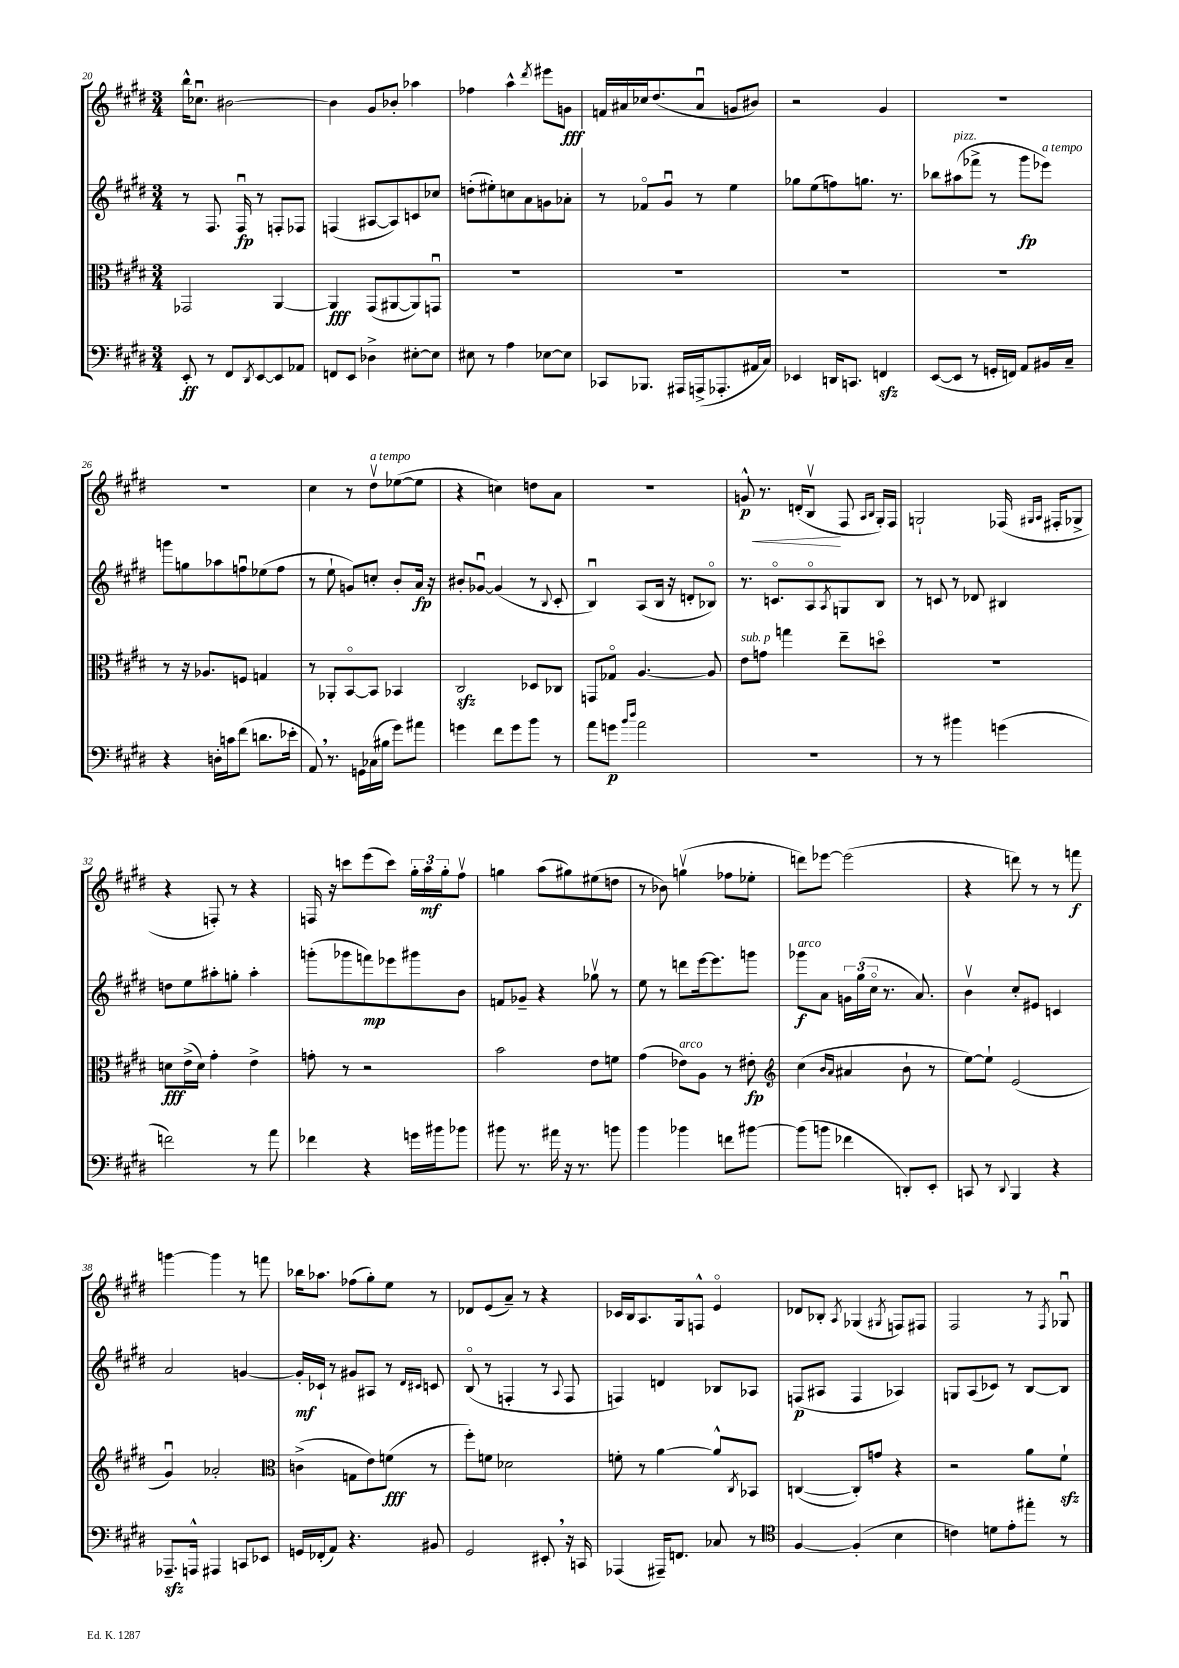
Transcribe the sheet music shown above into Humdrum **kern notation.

**kern	**dynam	**kern	**dynam	**kern	**dynam	**kern	**dynam
*part4	*part4	*part3	*part3	*part2	*part2	*part1	*part1
*staff4	*staff4	*staff3	*staff3	*staff2	*staff2	*staff1	*staff1
*clefF4	*	*clefC3	*	*clefG2	*	*clefG2	*
*k[f#c#g#d#]	*	*k[f#c#g#d#]	*	*k[f#c#g#d#]	*	*k[f#c#g#d#]	*
*M3/4	*	*M3/4	*	*M3/4	*	*M3/4	*
=20	=20	=20	=20	=20	=20	=20	=20
8EE'/	ff	2GG-X/	.	8r	.	16bb^^\KL	.
.	.	.	.	.	.	8.cc-Xu\J	.
8r	.	.	.	8.F#/	.	.	.
8FF#/L	.	.	.	.	.	[2b#X\	.
.	.	.	.	16F#u/	fp	.	.
8qDD#/	.	.	.	.	.	.	.
[8EE/	.	.	.	8r	.	.	.
8EE/]	.	[4AA/	.	8Fn'/L	.	.	.
8AA-X/J	.	.	.	8F-X/J	.	.	.
=21	=21	=21	=21	=21	=21	=21	=21
8FFn/L	.	4AA/]	fff	(4Fn/	.	4b#\]	.
8EE/J	.	.	.	.	.	.	.
4D-X^\	.	(8GG#/L	.	[8A#X/L	.	8g#/L	.
.	.	[8AA#X/	.	8A#/])	.	8b-X'/J	.
[8E#X'\L	.	8AA#/])	.	8cn/	.	4aa-X\	.
8E#\J]	.	8GGnu/J	.	8cc-X/J	.	.	.
=22	=22	=22	=22	=22	=22	=22	=22
8E#X\	.	2.r	.	(8ddn'\L	.	4ff-X\	.
8r	.	.	.	8ee#X'\)	.	.	.
4A\	.	.	.	8ccn\	.	4aa^^\	.
.	.	.	.	8a\	.	.	.
.	.	.	.	.	.	8qddd#/	.
[8E-X\L	.	.	.	8gn\	.	8eee#X\L	.
8E-\J]	.	.	.	8a-X'\J	.	8gn\J	fff
=23	=23	=23	=23	=23	=23	=23	=23
8CC-X/L	.	2.r	.	8r	.	16fn/LL	.
.	.	.	.	.	.	16a#X/	.
8.BBB-X/J	.	.	.	8f-X/L	.	16cc-X/J	.
.	.	.	.	.	.	(8.dd#/	.
.	.	.	.	8g#u/J	.	.	.
16AAA#X/LL	.	.	.	.	.	.	.
(16AAAn^/J	.	.	.	8r	.	8a#u/J	.
8.AAA-X'/	.	.	.	.	.	.	.
.	.	.	.	4ee\	.	8gn/L	.
16AA#X/L	.	.	.	.	.	8b#X/J)	.
16C#/JJ)	.	.	.	.	.	.	.
=24	=24	=24	=24	=24	=24	=24	=24
4EE-X/	.	2.r	.	8gg-X\L	.	2r	.
.	.	.	.	(8ee\	.	.	.
16DDn/KL	.	.	.	8ffn\)	.	.	.
8.CCn/J	.	.	.	.	.	.	.
.	.	.	.	8.ggn\J	.	.	.
4FFnzz/	.	.	.	.	.	4g#/	.
.	.	.	.	8.r	.	.	.
=25	=25	=25	=25	=25	=25	=25	=25
([8EE/L	.	2.r	.	8bb-X\L	.	2.r	.
!	!	!	!	!LO:TX:a:i:t=pizz.	!	!	!
8EE/J]	.	.	.	(8aa#X\	.	.	.
8r	.	.	.	8fff-X^\J	.	.	.
16GGn'/LL	.	.	.	8r	.	.	.
16FFn/JJ)	.	.	.	.	.	.	.
8AA/L	.	.	.	8ggg#\L	fp	.	.
!	!	!	!	!LO:TX:a:i:t=a tempo	!	!	!
16BB#X/L	.	.	.	8eee-X\J)	.	.	.
16C#~/JJ	.	.	.	.	.	.	.
!!LO:LB:g=z
=26	=26	=26	=26	=26	=26	=26	=26
4r	.	8r	.	8gggn\L	.	2.r	.
.	.	16r	.	8ggn\	.	.	.
.	.	8.A-X/L	.	.	.	.	.
16Dn'\LL	.	.	.	8aa-X\	.	.	.
16cn\J	.	.	.	.	.	.	.
(8f#\J	.	8Fn/J	.	8ffnu\	.	.	.
8.dn\L	.	4Gn/	.	(8ee-X\	.	.	.
.	.	.	.	8ff\J	.	.	.
16e-X'\Jk	.	.	.	.	.	.	.
=27	=27	=27	=27	=27	=27	=27	=27
8AA,/)	.	8r	.	8r	.	4cc#\	.
8.r	.	8AA-X'/L	.	8ee`\	.	.	.
.	.	[8BB/	.	8gn/L)	.	8r	.
16GGn\LL	.	.	.	.	.	.	.
!	!	!	!	!	!	!LO:TX:a:i:t=a tempo	!
(16C-X\	.	8BB/J]	.	8ccn'/J	.	8dd#v\L	.
16B#X\JJ	.	.	.	.	.	.	.
8g#\L)	.	4BB-X/	.	8b'/L	.	([8ee-X\	.
8a#X\J	.	.	.	16a/Jk	fp	8ee-\J]	.
.	.	.	.	16r	.	.	.
=28	=28	=28	=28	=28	=28	=28	=28
4gn\	.	2C#zz/	.	8b#X'/L	.	4r	.
.	.	.	.	[8g-Xu/J	.	.	.
8f#\L	.	.	.	(4g-/]	.	4ccn\)	.
8g\	.	.	.	.	.	.	.
8b\J	.	8D-X/L	.	8r	.	8ddn\L	.
.	.	.	.	8qqB/	.	.	.
8r	.	8C-X/J	.	8c#'/	.	8a\J	.
=29	=29	=29	=29	=29	=29	=29	=29
8a\L	.	8GGn/L	.	4Bu/)	.	2.r	.
8gn\J	p	8G-X/J	.	.	.	.	.
16qqb/LL	.	.	.	.	.	.	.
16qqdd#/JJ	.	.	.	.	.	.	.
2a\	.	[4.A/	.	(8A/L	.	.	.
.	.	.	.	16B/Jk	.	.	.
.	.	.	.	16r	.	.	.
.	.	.	.	8dn'/L	.	.	.
.	.	8A/]	.	8B-X/J)	.	.	.
=30	=30	=30	=30	=30	=30	=30	=30
!	!	!LO:TX:a:i:t=sub. p	!	!	!	!	!
!	!	!	!	!	!	!	!LO:HP:b
2.r	.	8e\L	.	8.r	.	8gn^^/	< p
.	.	8gn\J	.	.	.	8.r	.
.	.	.	.	8.cn/L	.	.	.
.	.	4ggn\	.	.	.	.	.
.	.	.	.	.	.	(16dn'/KL	.
.	.	.	.	8A/	.	8Bv/J	.
.	.	.	.	8qA/	.	.	.
.	.	8ee~\L	.	8Gn/	.	8F#/	[
.	.	.	.	.	.	16qqA/LL	.
.	.	.	.	.	.	16qqB/JJ	.
.	.	8ddn\J	.	8B/J	.	16G#'/LL)	.
.	.	.	.	.	.	16F#/JJ	.
=31	=31	=31	=31	=31	=31	=31	=31
8r	.	2.r	.	8r	.	2Gn`/	.
8r	.	.	.	8cn/	.	.	.
4b#X\	.	.	.	8r	.	.	.
.	.	.	.	8d-X/	.	.	.
(4gn\	.	.	.	4B#X/	.	(16F-X/	.
.	.	.	.	.	.	16qqG#X/LL	.
.	.	.	.	.	.	16qqA/JJ	.
.	.	.	.	.	.	16F#X'/KL	.
.	.	.	.	.	.	8G-X^/J	.
!!LO:LB:g=z
=32	=32	=32	=32	=32	=32	=32	=32
2fn\)	.	8dn\L	fff	8ddn\L	.	4r	.
.	.	(16e^\L	.	8ee\	.	.	.
.	.	16d\JJ)	.	.	.	.	.
.	.	4g#'\	.	8aa#X'\	.	8Fn'/)	.
.	.	.	.	8ggn'\J	.	8r	.
8r	.	4e^\	.	4aa#'\	.	4r	.
8a\	.	.	.	.	.	.	.
=33	=33	=33	=33	=33	=33	=33	=33
4f-X\	.	8gn'\	.	(8gggn'\L	.	16Fn/	.
.	.	.	.	.	.	16r	.
.	.	8r	.	8ggg-X\	.	8cccn\L	.
4r	.	2r	.	8fffn\)	mp	(8eee\	.
.	.	.	.	8eee-X\	.	8ccc\J)	.
16gn\LL	.	.	.	8ggg#X\	.	24gg#'\LL	.
.	.	.	.	.	.	24aa\	mf
16b#X\J	.	.	.	.	.	.	.
.	.	.	.	.	.	24gg#'\J	.
8b-X\J	.	.	.	8b\J	.	8ff#v\J	.
=34	=34	=34	=34	=34	=34	=34	=34
8b#X\	.	2b\	.	8fn/L	.	4ggn\	.
8.r	.	.	.	8g-X~/J	.	.	.
.	.	.	.	4r	.	(8aa\L	.
16a#X\	.	.	.	.	.	.	.
16r	.	.	.	.	.	8gg#X\)	.
8.r	.	.	.	.	.	.	.
.	.	8e\L	.	8gg-Xv\	.	(8ee#X\	.
8bn\	.	8fn\J	.	8r	.	8ddn\J	.
=35	=35	=35	=35	=35	=35	=35	=35
4b\	.	(4g#\	.	8ee\	.	8r	.
.	.	.	.	8r	.	8b-X\)	.
!	!	!LO:TX:a:i:t=arco	!	!	!	!	!
4b-X\	.	8e-X\L)	.	8dddn\L	.	(4ggnv\	.
.	.	8A\J	.	[16eee\k	.	.	.
.	.	.	.	8.eee\]	.	.	.
8fn\L	.	8r	.	.	.	8ff-X\L	.
[8b#X\J	.	8e#X'\	fp	8gggn\J	.	8ee-X'\J	.
=36	=36	=36	=36	=36	=36	=36	=36
*	*	*clefG2	*	*	*	*	*
!	!	!	!	!LO:TX:a:i:t=arco	!	!	!
(8b#\L]	.	(4cc#\	.	8ggg-X\L	f	8dddn\L)	.
8bn\J	.	.	.	8a\J	.	[8eee-X\J	.
.	.	16qqb/LL	.	.	.	.	.
.	.	16qqa/JJ	.	.	.	.	.
4f-X\	.	4a#X/	.	24gn\LL	.	(2eee-\]	.
.	.	.	.	(24gg#\	.	.	.
.	.	.	.	24cc#\JJ	.	.	.
.	.	.	.	8.r	.	.	.
8DDn'/L)	.	8b`\	.	.	.	.	.
.	.	.	.	8.a/)	.	.	.
8EE'/J	.	8r	.	.	.	.	.
=37	=37	=37	=37	=37	=37	=37	=37
8CCn/	.	[8ee\L)	.	4bv\	.	4r	.
8r	.	8ee`\J]	.	.	.	.	.
8qqDD#/	.	.	.	.	.	.	.
4BBB/	.	(2e/	.	8cc#'/L	.	8dddn\)	.
.	.	.	.	8e#X/J	.	8r	.
4r	.	.	.	4cn/	.	8r	.
.	.	.	.	.	.	8fffn\	f
!!LO:LB:g=z
=38	=38	=38	=38	=38	=38	=38	=38
8.AAA-Xzz~/L	.	4g#u/)	.	2a/	.	[4gggn\	.
16AAAn^^/Jk	.	.	.	.	.	.	.
4AAA#X/	.	2a-X'/	.	.	.	4ggg\]	.
8CCn/L	.	.	.	[4gn/	.	8r	.
8EE-X/J	.	.	.	.	.	8fffn\	.
=39	=39	=39	=39	=39	=39	=39	=39
*	*	*clefC3	*	*	*	*	*
16GGn/LL	.	(4cn^\	.	16g'/LL]	mf	16bb-X\KL	.
(16FF-X'/J	.	.	.	16c-X`/JJ	.	8.aa-X\J	.
8AA/J)	.	.	.	8r	.	.	.
4.r	.	8Gn\L	.	8g#X/L	.	(8ff-X\L	.
.	.	8e\)	.	8A#X/J	.	8gg#'\)	.
.	.	(8fn\J	fff	8r	.	8ee\J	.
.	.	.	.	16qqd#/LL	.	.	.
.	.	.	.	16qqc#X/JJ	.	.	.
8BB#X/	.	8r	.	8cn/	.	8r	.
=40	=40	=40	=40	=40	=40	=40	=40
2GG#/	.	8ff#'\L)	.	(8B/	.	8d-X/L	.
.	.	8fn\J	.	8r	.	(8e/	.
.	.	2d-X\	.	4Fn'/	.	8a~/J)	.
.	.	.	.	.	.	8r	.
8EE#X',/	.	.	.	8r	.	4r	.
.	.	.	.	8qqA/	.	.	.
16r	.	.	.	8F/	.	.	.
16CCn/	.	.	.	.	.	.	.
=41	=41	=41	=41	=41	=41	=41	=41
(4AAA-X/	.	8fn'\	.	4Fn/)	.	16c-X/LL	.
.	.	.	.	.	.	16B/J	.
.	.	8r	.	.	.	8.A/	.
16AAA#X~/KL)	.	[4a\	.	4dn/	.	.	.
8.FFn/J	.	.	.	.	.	16G#/k	.
.	.	.	.	.	.	8Fn^^/J	.
8C-X/	.	8a^^/L]	.	8B-X/L	.	4e/	.
.	.	8qC#/	.	.	.	.	.
8r	.	8BB-X/J	.	8A-X/J	.	.	.
=42	=42	=42	=42	=42	=42	=42	=42
*clefC4	*	*	*	*	*	*	*
[4F#/	.	([4Cn/	.	(8Fn/L	p	8d-X/L	.
.	.	.	.	8A#X/J	.	8B-X'/J	.
.	.	.	.	.	.	8qA/	.
(4F#'/]	.	8C'/L])	.	4F/	.	(4G-X/	.
.	.	8gn/J	.	.	.	.	.
.	.	.	.	.	.	8qG#X/	.
4B\	.	4r	.	4A-X/)	.	8Fn/L)	.
.	.	.	.	.	.	8F#X/J	.
=43	=43	=43	=43	=43	=43	=43	=43
4cn\)	.	2r	.	8Gn/L	.	2F#/	.
.	.	.	.	(8A/	.	.	.
8dn\L	.	.	.	8c-X/J)	.	.	.
8e'\	.	.	.	8r	.	.	.
8ee#X'\J	.	8a\L	.	[8B/L	.	8r	.
.	.	.	.	.	.	8qF#/	.
8r	.	8f#zz`\J	.	8B/J]	.	8G-Xu/	.
==	==	==	==	==	==	==	==
*-	*-	*-	*-	*-	*-	*-	*-
